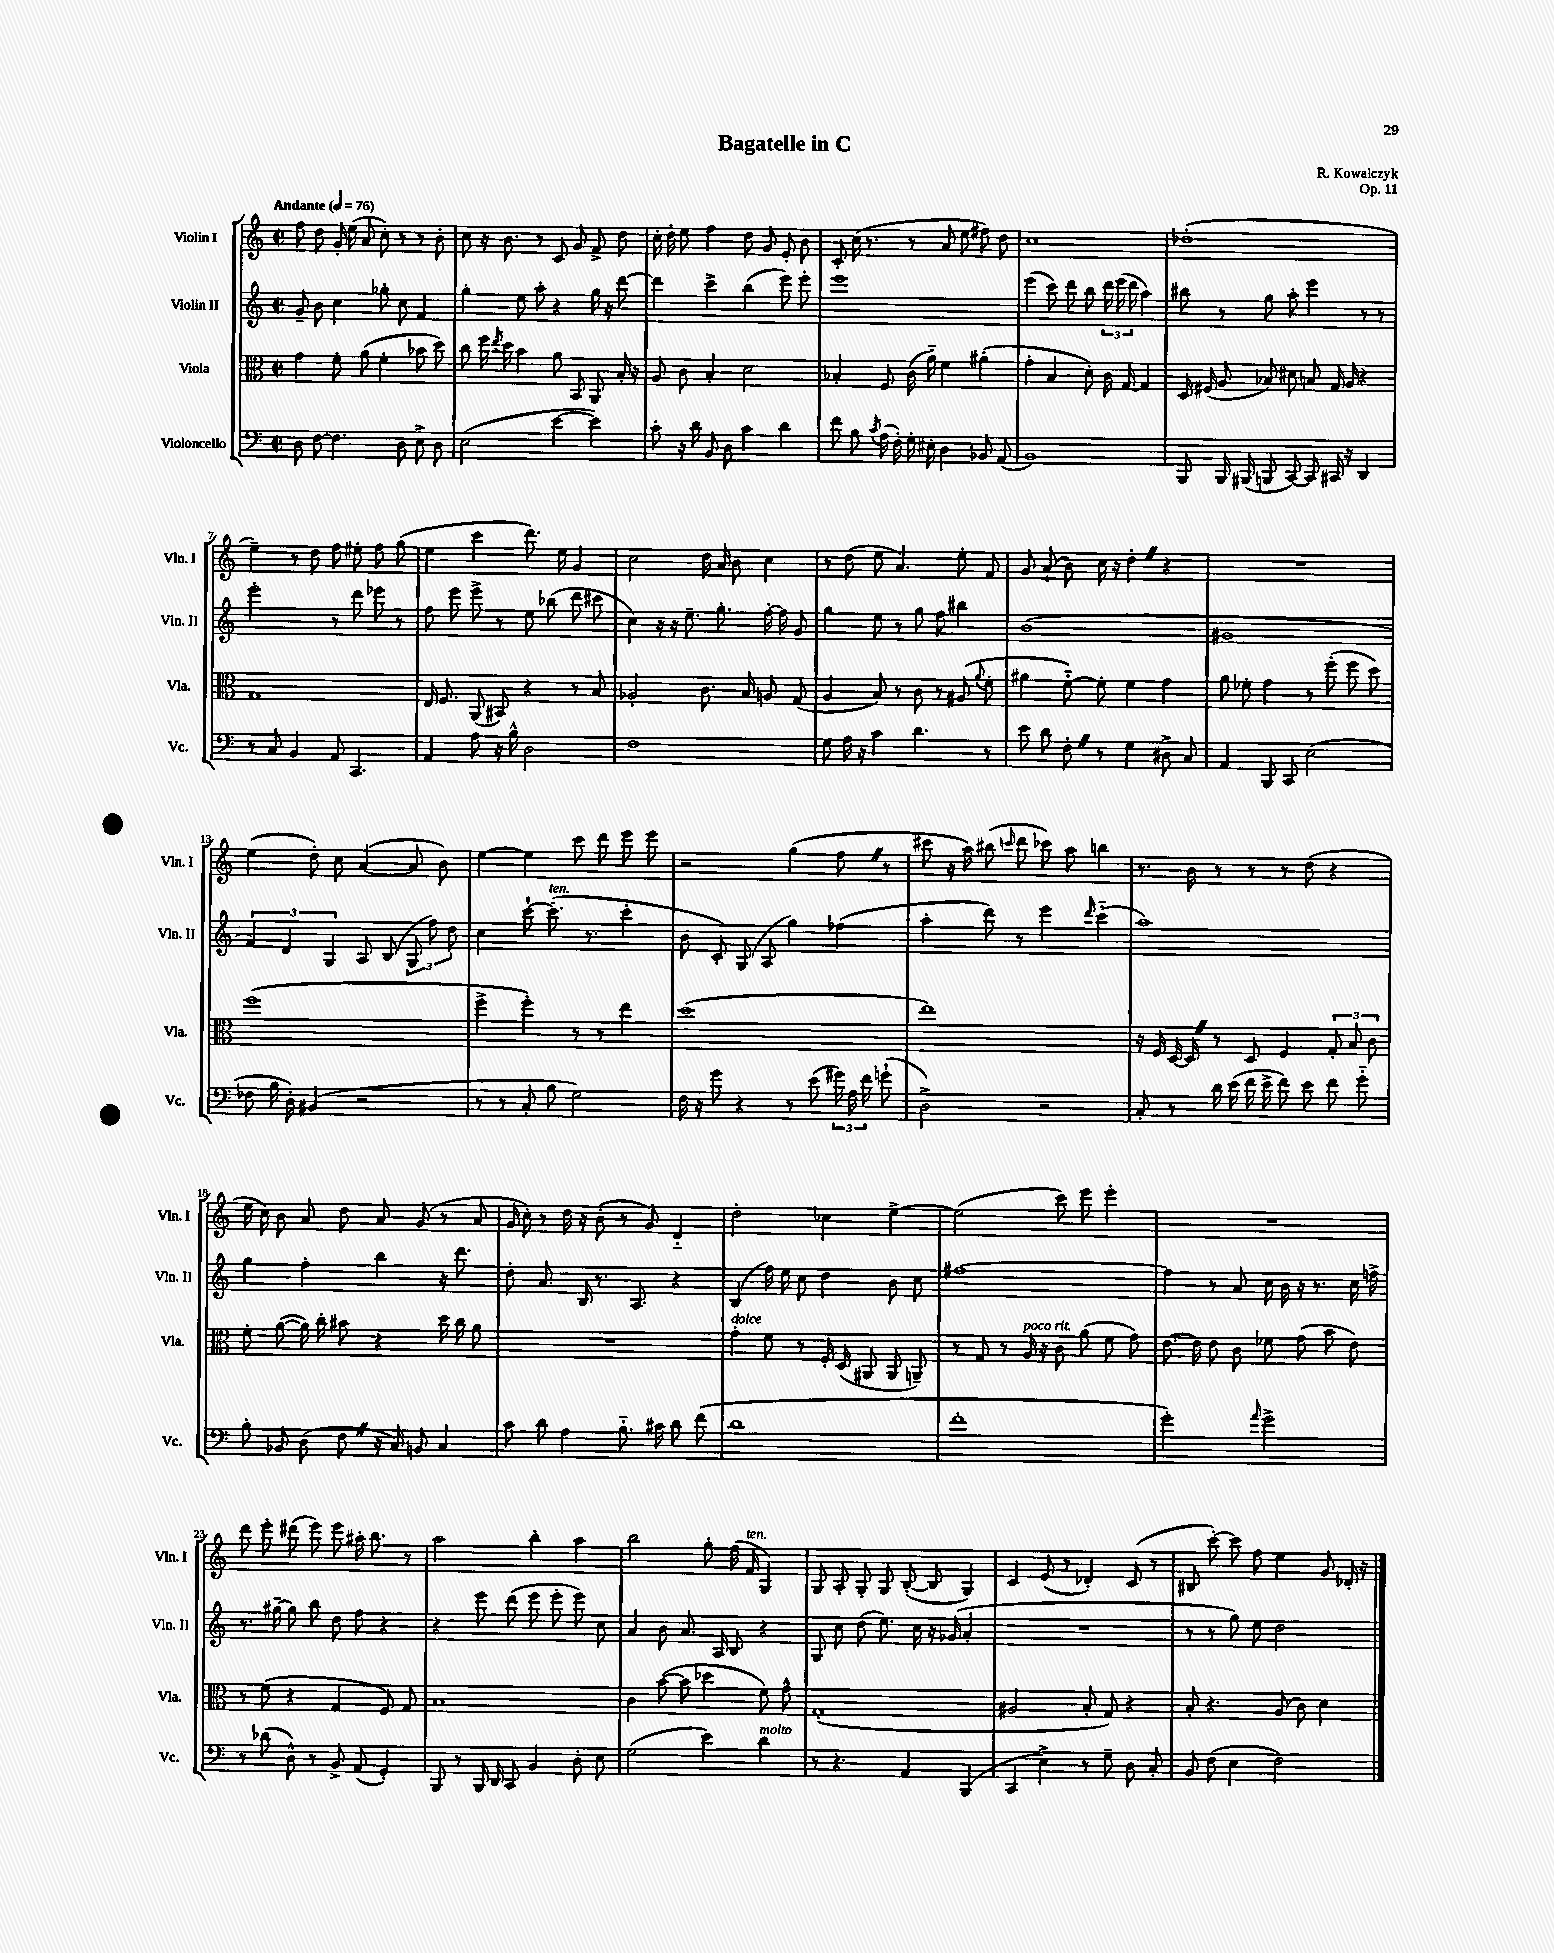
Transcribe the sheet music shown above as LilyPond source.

\header { title = "Bagatelle in C" composer = "R. Kowalczyk" opus = "Op. 11" }
<<
\new StaffGroup <<
\new Staff = "s0" \with { instrumentName = "Violin I" shortInstrumentName = "Vln. I" } {
    \clef treble \key c \major \defaultTimeSignature \time 2/2 \tempo "Andante" 4 = 76
    \autoBeamOff f''8 d''8 g'16-. e''16( a'8 c''8-.) r8 r8 b'8-. |
    c''8 r16 b'8. r8 c'8 g'8 f'8-> d''8 |
    c''16-. d''16-. e''8 f''4 d''8 g'8 e'8-. b'8 |
    c'8-. c''16( r8. r8 a'8 e''8 fis''8) d''8 |
    c''1 |
    des''1-.( |
    e''4--) r8 d''8 f''8 eis''8-. f''8 g''8( |
    e''4 c'''4 d'''8.) e''16 g'4 |
    c''2 d''16 a'16 b'8 c''4 |
    r8 d''8( e''8 a'4.) e''8-. f'8 |
    g'8 a'8-!( b'8) c''16 r16 d''4-. \once \override BreathingSign.text = \markup { \musicglyph "scripts.caesura.straight" } \breathe r4 |
    R1 |
    e''4( d''8-.) c''8 a'4~( a'8 b'8) |
    e''4~ e''4 c'''8 d'''8 e'''8 e'''8 |
    r2 g''4( f''8 \once \override BreathingSign.text = \markup { \musicglyph "scripts.caesura.straight" } \breathe r8 |
    cis'''8 r16 a''16) bis''8( \grace { c'''16 } d'''8 ces'''8) a''8 b''4 |
    r8. b'16 r8 r8 r8 d''8( r4 |
    e''16 c''16) b'8 a'8 d''8 a'8 g'8( r8 a'8 |
    g'16 c''16-.) r8 d''16 r16 b'8-.( r8 g'8) d'4-_ |
    d''2-. ces''4 e''4~-> |
    e''2( c'''8) e'''8 e'''4-. |
    R1 |
    d'''8 e'''8-. dis'''8( e'''8) e'''8 ais''16-. b''8. r8 |
    a''2 b''4-. a''4 |
    b''2 g''8-. f''16( f'16^\markup { \italic "ten." } g4) |
    g8 a8-. g8-. g8 b8~-.( b8 g4) |
    c'4 e'8( r8 des'4-.) c'8( r8 |
    bis8 c'''8~-.) c'''8 f''8 e''4 g'8 des'16-. r16 \bar "|." |
}
\new Staff = "s1" \with { instrumentName = "Violin II" shortInstrumentName = "Vln. II" } {
    \clef treble \key c \major \defaultTimeSignature \time 2/2
    \autoBeamOff g'8-- b'8 c''4 ges''8-. c''8 f'4 |
    g''4-. e''8 a''8-. r4 g''16 r16 d'''8~ |
    d'''4 c'''4-> b''4( e'''8) e'''8-. |
    e'''1 |
    e'''4( c'''8) d'''8 b''8 \tuplet 3/2 { d'''16 e'''16( d'''16 } a''4) |
    bis''8 r8 g''8 a''8-. e'''4 r8 r8 |
    e'''2-. r8 d'''8 ees'''8 r8 |
    f''8 e'''8 e'''8-> r8 e''8 bes''8( d'''8 cis'''8 |
    c''4) r16 r16 e''8.-- g''8.-. f''16~-. f''16 g'8 |
    g''4 e''8 r8 g''8 f''8 bis''4 |
    b'1( |
    gis'1 |
    \tuplet 3/2 { f'4) d'4 g4 } a8 b8( \tuplet 3/2 { g8 f''8) d''8 } |
    c''4 c'''8~-! c'''8.-.^\markup { \italic "ten." }( r8. c'''4-. |
    b'8 c'8-.) g8( a8 g''4) fes''4( |
    a''4-. d'''8) r8 e'''4 \grace { d'''16 } c'''4-_( |
    a''1) |
    g''4 f''4-. b''4 r16 d'''8. |
    d''8-. a'8. b16 r8. a8. r4 |
    b4( f''16) e''16 c''8 d''4 b'8 c''8 |
    fis''1~ |
    fis''4 r8 a'8 c''16 b'16 r16 r8. c''16 f''16-> |
    r8. gis''16~-- gis''8 b''8 d''8 f''8 r4 |
    r4 e'''8 d'''8( e'''8 e'''8-. e'''8) c''8 |
    a'4 b'8 a'8. a16 b8 r4 |
    g8 c''8 d''8( e''8.) c''16 r16 ges'16( a'4-. |
    R1 |
    r8 r8 g''8) e''8 d''2 \bar "|." |
}
\new Staff = "s2" \with { instrumentName = "Viola" shortInstrumentName = "Vla." } {
    \clef alto \key c \major \defaultTimeSignature \time 2/2
    \autoBeamOff g'4 f'8-. a'8( f'4-. bes'8 d''8) |
    c''8 f''16 \acciaccatura { e''8 } d''16 b'4 a'8 b,8 a,8 b16-. r16 |
    a8 c'8 b4-. d'2 |
    bes4-. f8 c'16( a'16-_) f'4 ais'4-.( |
    g'4-. b4 d'8-.) c'16 g16~ g4 |
    d16 fis16( a8 bes8) dis'8 b8 g16 a16 r4 |
    g1 |
    e16 f8. a,8( bis,8) r4 r8 b8 |
    aes2-. c'8. b16 a8 g8( |
    a4 b8) r8 c'8 r8 ais8( \appoggiatura { a'8 } f'8-. |
    ais'4 f'8~-_) f'8-. f'4 g'4 |
    a'8 fes'8-. g'4 r8 f''8-.( f''8 d''8) |
    f''1( |
    f''4-> f''4-.) r8 r8 e''4 |
    d''1( |
    e''1) |
    r16 f16 d16~ d16 \once \override BreathingSign.text = \markup { \musicglyph "scripts.caesura.straight" } \breathe r8 d8 f4 \tuplet 3/2 { g8-. b8 c'8 } |
    f'8-. a'8~( a'16) c''16-. bis'8 r4 d''16 c''16 a'8 |
    R1 |
    g'4-.^\markup { \italic "dolce" } f'8 r8 f16-. d16( ais,8 ais,8 a,8--) |
    r8 g8 r8 a16^\markup { \italic "poco rit." } r16 c'8 a'8( f'8 g'8) |
    e'8.~ e'16 e'8 c'8 fes'8 g'8( b'8 e'8) |
    r8 f'8( r4 g4 f8) g8 |
    b1 |
    c'4 b'8~( b'8 des''4 f'8) g'8-^ |
    g1-.( |
    ais2 b8-. g8) r4 |
    b8-. r4. a8( c'8) d'4 \bar "|." |
}
\new Staff = "s3" \with { instrumentName = "Violoncello" shortInstrumentName = "Vc." } {
    \clef bass \key c \major \defaultTimeSignature \time 2/2
    \autoBeamOff d8 f8~ f4. d8 e8-> d8 |
    e2( e'4~ e'4) |
    c'8-. r16 d'16 b,8 d8 c'4 d'4 |
    f'8 b8 \acciaccatura { c'8 } a16( f16-.) g16-. eis16-. d4 bes,8 a,8( |
    b,1) |
    b,,8 b,,16 bis,,16( b,,8 c,8~) c,8 cis,16 r16 d,4 |
    r8 c8 b,4 a,8 c,4. |
    a,4 a8 r16 b16-^ d2 |
    f1 |
    g8 a16 r16 c'4 d'4. r8 |
    e'8 d'8 f8-. \once \override BreathingSign.text = \markup { \musicglyph "scripts.caesura.straight" } \breathe r8 g4 dis8-> c8 |
    a,4 b,,8 c,8 e2( |
    fes8 b16 d16-.) bis,4( r2 |
    r8 r8 c8-. b8 g2) |
    f16 r16 g'8 r4 r8 e'8( \tuplet 3/2 { gis'16) a16 f'16 } g'8-!( |
    d2->) r2 |
    c8-. r8 d'16 e'16( f'16 e'16-> f'8) e'8 f'8 g'8-_ |
    b8-. bes,8 d8( f8 \once \override BreathingSign.text = \markup { \musicglyph "scripts.caesura.straight" } \breathe r16 c16) b,8 c4 |
    c'8 d'8 a4 b8.-_ cis'16 d'8 f'8( |
    d'1 |
    f'1-. |
    g'2-.) \grace { a'16 } g'2-> |
    r8 des'8( d8-^) r8 b,8-> a,8( g,4-.) |
    b,,8 r8 b,,16 d,16 c,8 b,4 d8-. e8 |
    g2( e'4) d'4^\markup { \italic "molto" } |
    r8 r4. a,4 b,,4( |
    c,4 e4->) r8 g8-- d8 c8-. |
    b,8 f8( e4 f2) \bar "|." |
}
>>
>>
